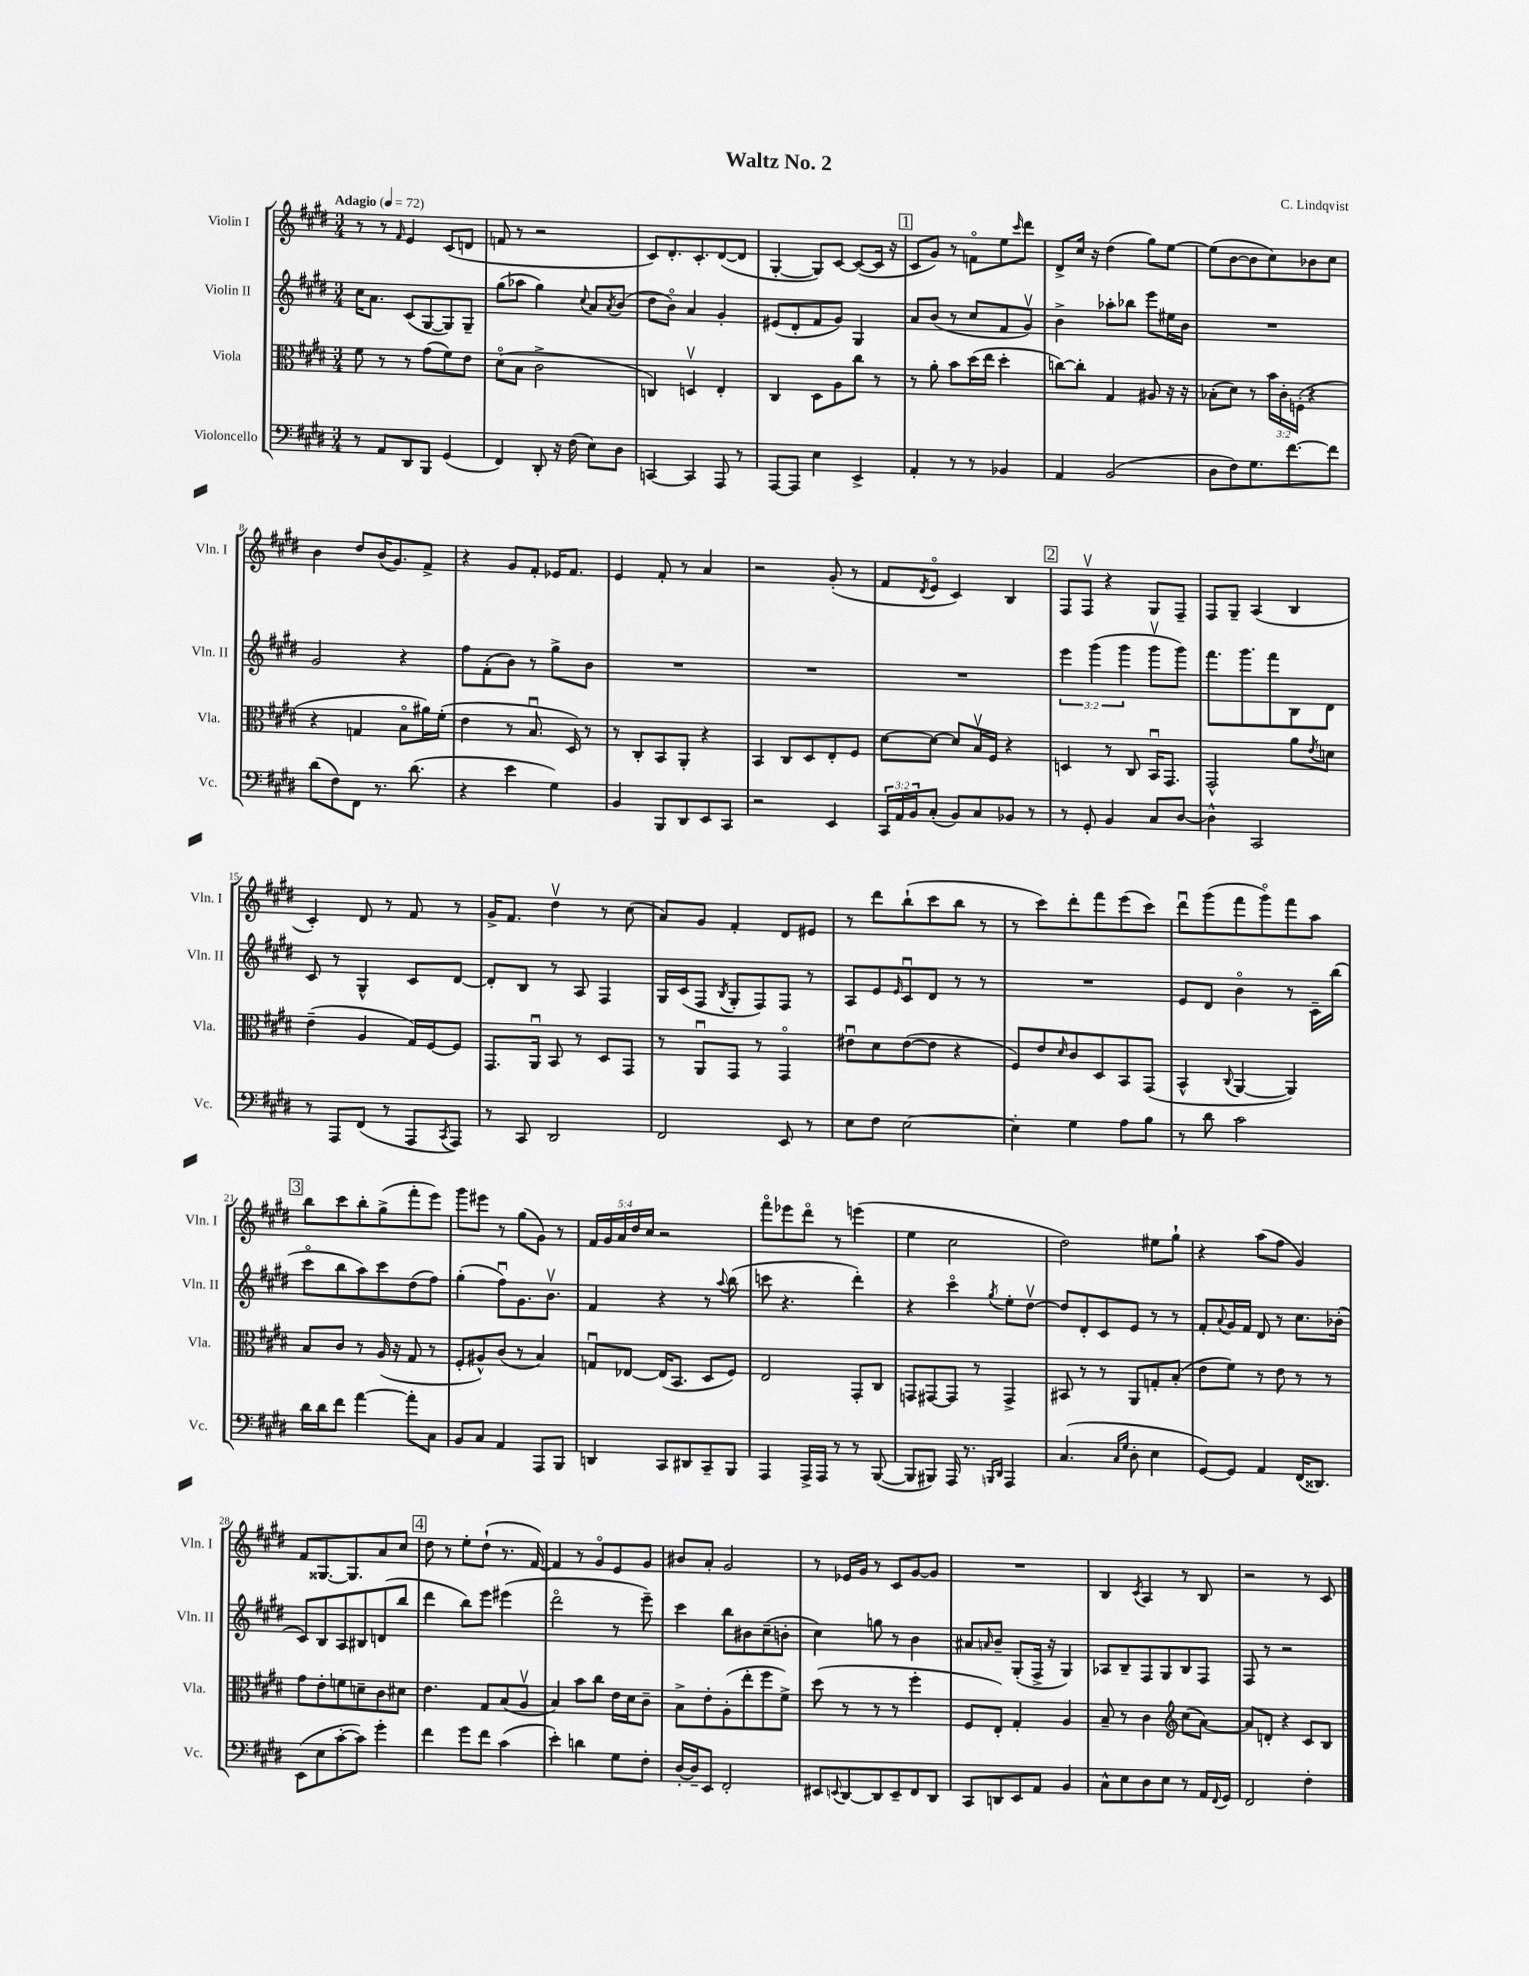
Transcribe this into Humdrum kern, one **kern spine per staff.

**kern	**kern	**kern	**kern
*staff4	*staff3	*staff2	*staff1
*clefF4	*clefC3	*clefG2	*clefG2
*k[f#c#g#d#]	*k[f#c#g#d#]	*k[f#c#g#d#]	*k[f#c#g#d#]
*M3/4	*M3/4	*M3/4	*M3/4
*MM72	*MM72	*MM72	*MM72
8r	8f#	16cc#	8r
.	.	8.a	.
8AA	8r	.	8r
.	.	.	16qqf#
8DD#	8r	(8c#	4e
8BBB	(8g#	[8G#	.
(4GG#	8f#)	8G#])	(8c#
.	8e	8G#~	8d
=	=	=	=
4FF#)	(8d#o	(8gg#	8f
.	8B	8aa-	8r
8DD#'	2c#^	4gg#)	2r
16r	.	.	.
(16F#	.	.	.
.	.	8qqcc#	.
8E)	.	8a	.
.	.	8qa	.
8D#	.	(8b	.
=	=	=	=
[4CC	4C)	8dd#	8c#)
.	.	8bo)	8.d#'
4CC]	4Dv	4a	.
.	.	.	8.c#'
8AAA	4E'	4g#'	([8d#
8r	.	.	8d#]
=	=	=	=
[8AAA	4C#	(8e#	[4G#'
8AAA]	.	8d#'	.
4E	8D#	8f#	8G#])
.	8A	8g#)	[8c#
4EE^	8cc#	4G#	(8c#_
.	8r	.	16c#]
.	.	.	16r
=	=	=	=
4AA'	8r	8a	8c#
.	8a'	(8b	8g#)
8r	8b	8r	8r
8r	(16dd#	8cc#	8fo
.	16ee	.	.
4BB-	4dd#'	8f#	8ee
.	.	.	16qqccc#
.	.	8g#v)	8ddd#
=	=	=	=
4AA	[8cc)	4b^	8d#^
.	8cc']	.	16cc#
.	.	.	16r
(2BB	4G#	8aa-'	(4dd#
.	.	8bb-	.
.	8A#	8eee	8gg#)
.	16r	16ee#	[8ee
.	16r	16b	.
=	=	=	=
8D#	(8B-'	2.r	(8ee]
8F#)	8d#)	.	[8b
8.G#	8r	.	8b]
.	24b	.	8cc#)
.	24c#'	.	.
[8.f#	.	.	.
.	(24F'	.	.
.	4r	.	8b-
8f#]	.	.	8cc#
=	=	=	=
(8d#	4r	2g#	4b
8F#)	.	.	.
8FF#	4G	.	8dd#
8.r	.	.	(16b
.	.	.	8.g#)
.	8Bo	4r	.
(8.d#	.	.	.
.	16a#)	.	8f#^
.	(16f#'	.	.
=	=	=	=
4r	4e	8ff#	4r
.	.	(8f#'	.
4e	8r	8b)	8g#
.	8.Bu	8r	8f#'
4G#)	.	8gg#^	16e-
.	16D#)	.	8.f#
.	8r	8b	.
=	=	=	=
4BB	8r	2.r	4e
.	8C#'	.	.
8BBB	8BB	.	8f#'
8DD#	8AA'	.	8r
8EE	4r	.	4a
8CC#	.	.	.
=	=	=	=
2r	4BB	2.r	2r
.	8C#	.	.
.	8D#	.	.
4EE	8E'	.	(8g#'
.	8F#	.	8r
=	=	=	=
24CC#	[8d#	2.r	8f#
24AA	.	.	.
24BB	.	.	.
.	.	.	8qd#
(8C#'	8d#_	.	8eo
8BB)	8d#]	.	4c#)
8C#	16Bv	.	.
.	16F#	.	.
8BB-	4r	.	4B
8r	.	.	.
=	=	=	=
8r	4D	6eee	8F#
8GG#'	.	.	8F#v
.	.	(6ggg#	.
4BB	8r	.	4r
.	.	6ggg#	.
.	8C#	.	.
8C#	16BBu	8ggg#v	8G#
.	8.GG#	.	.
[8D#	.	8ggg#)	8F#~
=	=	=	=
4D#^^]	2GG#^^	8.fff#	8F#
.	.	.	8G#~
.	.	8.ggg#	.
2CC#	.	.	(4A
.	.	8fff#	.
.	8a	8B	4B
.	8qe	.	.
.	8d	8d#	.
=	=	=	=
8r	(4e~	8c#	4c#')
8AAA	.	8r	.
(8FF#	4A	4G#^^	8d#
8r	.	.	8r
8AAA	16G#)	8c#	8f#
.	[16F#	.	.
8qCC#	.	.	.
8AAA)	8F#]	[8d#	8r
=	=	=	=
8r	8.GG#	8d#']	16g#^
.	.	.	8.f#
8CC#	.	8B	.
.	16AAu	.	.
2DD#	8BB	8r	4dd#v
.	8r	8A	.
.	8D#	4F#	8r
.	8GG#	.	(8cc#
=	=	=	=
2FF#	8r	16G#	8a)
.	.	(16c#	.
.	8AAu	8F#	8g#
.	.	8qB	.
.	8GG#	8G#'	4f#'
.	8r	8F#)	.
8EE	4GG#o	8F#	8d#
8r	.	8r	8e#
=	=	=	=
8E	8e#u	8A	8r
8F#	8d#	8e	8ddd#
.	.	16qqe	.
[2E	([8e#	8c#u	(8bb`
.	8e#]	8d#	8ccc#
.	4r	8r	8bb
.	.	8r	8r
=	=	=	=
4E']	8F#)	2.r	8r
.	8e	.	8ccc#)
.	16qqd#	.	.
4G#	8c#	.	8ddd#'
.	8D#	.	8fff#
8A	8BB	.	(8eee
8B	(8GG#	.	8ccc#)
=	=	=	=
8r	4BB^^	8e	8ddd#u
8d#	.	8d#	(8ggg#
.	8qqC#	.	.
2c#	[4AA	4bo	8fff#
.	.	.	8ggg#o)
.	4AA])	8r	8fff#
.	.	16c#~	8aa
.	.	(16bb	.
=	=	=	=
16d#	8B	8ccc#o	8bb
16d#	.	.	.
8f#	8c#	8bb	8ccc#
[4a	8r	8aa)	8bb'
.	(16A	8ccc#	(8gg#^
.	16r	.	.
8a']	8G#	(8dd#	8fff#'
8C#	8r	8ff#)	8eee)
=	=	=	=
8BB	8F#'	(4gg#'	8ggg#
8C#	8A#^^)	.	8eee#
4AA	(8c#	8ff#u)	8r
.	8r	8.g#	(8gg#
8AAA	4B)	.	8g#)
.	.	8.bv	.
8BBB	.	.	8r
=	=	=	=
4DD	8Gu	4f#	20f#
.	.	.	20g#
.	.	.	20a
.	[8E-	.	.
.	.	.	20dd#
.	.	.	20cc#
8CC#	(16E-]	4r	2r
.	8.BB	.	.
8DD#	.	.	.
8CC#~	8D#	8r	.
.	.	8qqaa	.
8BBB	8F#)	(8bb	.
=	=	=	=
4AAA	2E	8ccc	8fff#o
.	.	4.r	8eee-
16AAA^	.	.	8ddd#o
16AAA	.	.	.
8r	.	.	8r
8r	8GG#'	4ddd#')	(4eee
([8BBB	8C#	.	.
=	=	=	=
8BBB]	8GG	4r	4ee
8BBB#)	[8GG#	.	.
16AAA	8GG#]	4ccc#o	2cc#
8.r	.	.	.
.	8r	.	.
16qqBBB	.	.	.
16qqDD#	.	8qgg#	.
4AAA	4GG#^	8ee'	.
.	.	[8dd#v	.
=	=	=	=
(4.C#	8BB#	8dd#]	2dd#)
.	8r	8d#'	.
.	8r	8c#	.
16qqC#	.	.	.
16qqG#	.	.	.
8D#'	8AA	8e	.
4E	8G'	8r	8ee#
.	(8B'	8r	8gg#`
=	=	=	=
[8GG#)	8e	8f#'	4r
.	.	8qqa	.
8GG#]	8f#)	16g#	.
.	.	16f#	.
4AA	8r	8d#	(8aa
.	8e	8r	8ff#
(16FF#	8r	8.cc#	4g#)
8.DD##)	.	.	.
.	8r	.	.
.	.	(16b-'	.
=	=	=	=
(8EE	8g#	8c#)	8f#
8E	8e'	8B	[8.G##
[8c#'	8f	8A	.
.	.	.	8.G##]
8c#])	8d~	8B#	.
4g#'	8c#	(8d	8a
.	8d#	8bb	8cc#
=	=	=	=
4f#	4.e	4ddd#	8dd#
.	.	.	8r
8g#	.	8bb)	8ee'
8f#	8G#	8eee	(8dd#`
(4c#	(8B	(4eee#	8.r
.	8Av	.	.
.	.	.	[16f#)
=	=	=	=
4e')	4B)	2ddd#o	4f#]
4d	8b	.	8r
.	8cc#	.	8g#o
8G#	16e	8r	8e
.	16d#	.	.
8F#'	8c#~	8eee~)	8g#
=	=	=	=
[16D#'	8B^	4ccc#	8b#
16D#~]	.	.	.
8EE	8e'	.	8a'
2FF#'	(8A'	8bb	2g#
.	8ee'	8b#	.
.	8ff#	(8cc#~	.
.	8f#^)	8b'	.
=	=	=	=
8EE#	(8dd#	4cc#)	8r
8qqEE	.	.	.
[8DD#	8r	.	16e-
.	.	.	16g#
8DD#]	8r	8gg	8r
8EE~	8r	8r	8c#
8FF#	4ff#'	4b	[8g#
8DD#	.	.	8g#]
=	=	=	=
8CC#	8F#	8a#	2.r
.	.	16qqa	.
8DD	8E')	8b~	.
8EE	4G#'	(8G#'	.
8AA	.	16F#^	.
.	.	16r	.
4BB	4A	4G#)	.
=	=	=	=
8C#^^	8B~	8A-	4B
8E	8r	8B~	.
.	.	.	8qc#
8D#	4c#	8F#	4A
8E	.	8G#	.
*	*clefG2	*	*
8r	(8cc#	8B	8r
16AA	[8a)	8F#	8B
8qqFF#	.	.	.
16GG#	.	.	.
=	=	=	=
2FF#	8a]	8F#	2r
.	8d'	8r	.
.	4r	2r	.
4F#'	8c#	.	8r
.	8B	.	8c#
==	==	==	==
*-	*-	*-	*-
